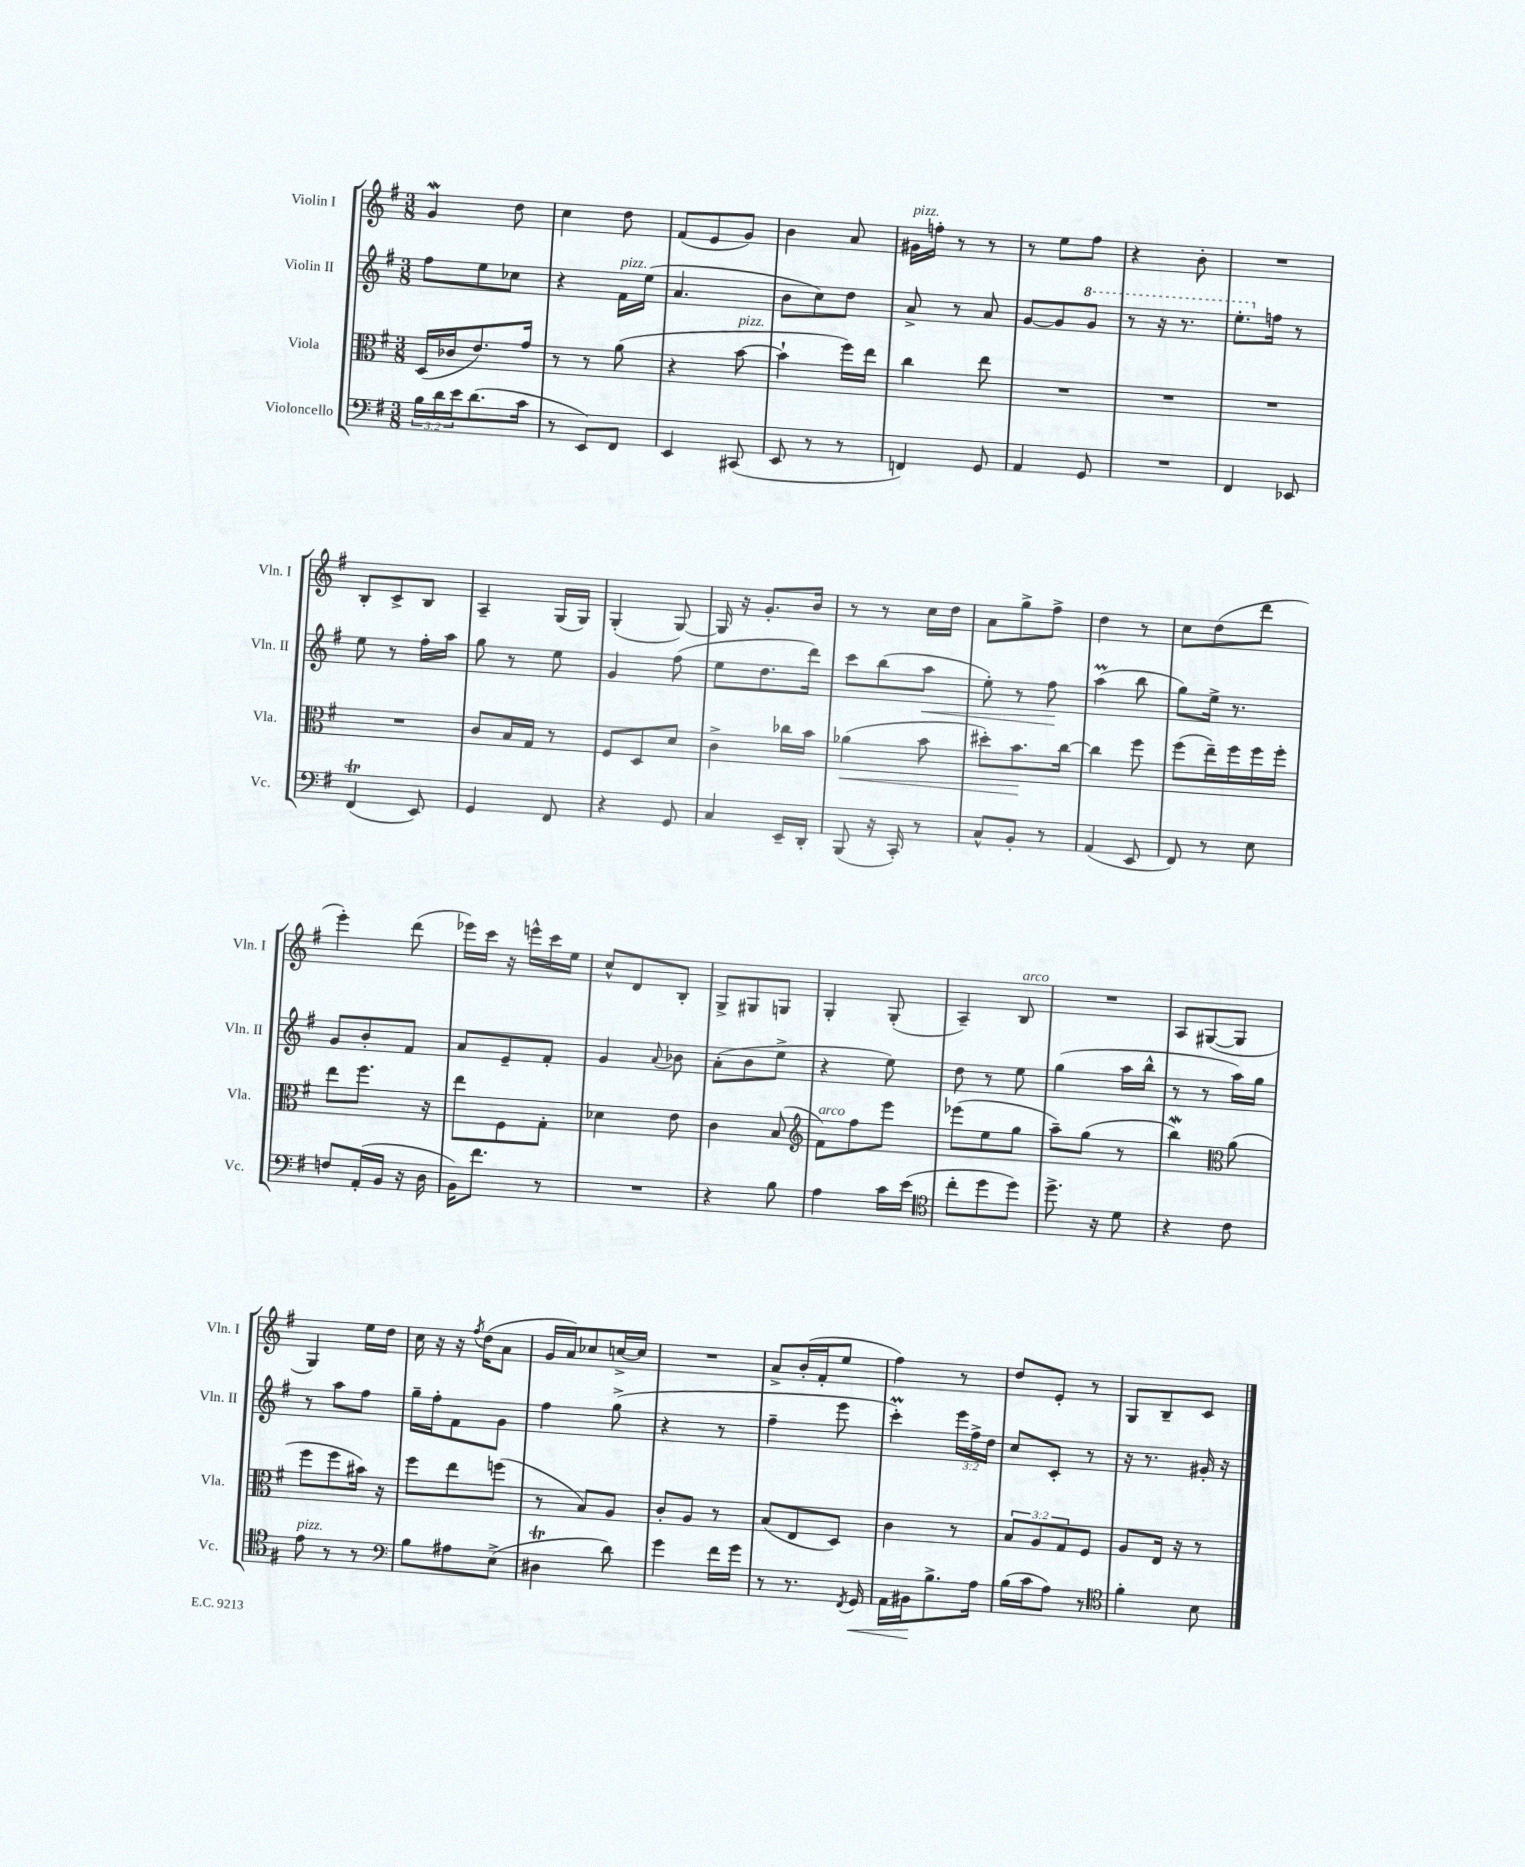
<<
\new StaffGroup <<
\new Staff = "s0" \with { instrumentName = "Violin I" shortInstrumentName = "Vln. I" } {
    \clef treble \key g \major \numericTimeSignature \time 3/8
    g'4\mordent d''8 |
    c''4 d''8 |
    fis'8( e'8 g'8) |
    b'4 a'8 |
    gis'16^\markup { \italic "pizz." } f''16-. r8 r8 |
    r8 e''8 fis''8 |
    r4 b'8-. |
    R4. |
    b8-. c'8-> b8 |
    a4-- g16( g16) |
    g4-.( g8~) |
    g16 r16 g'8.-. b'16 |
    r8 r8 c''16 d''16 |
    a'8 g''8-> fis''8-> |
    d''4 r8 |
    c''8 d''8( d'''8 |
    e'''4-.) d'''8( |
    ees'''16) c'''16 r16 e'''16-^ c'''16 e''16 |
    c''8-^ d'8 b8-. |
    g8-> gis8 g8 |
    g4-. g8-.( |
    a4--) b8^\markup { \italic "arco" } |
    R4. |
    a8 gis8~( gis8 |
    g4) e''16 d''16 |
    c''16 r16 r16 \acciaccatura { fis''8 } d''16( a'8 |
    g'16 a'16) ces''8 c''16~-> c''16 |
    R4. |
    a'8-> b'16-.( fis'16-. e''8 |
    fis''4) r8 |
    d''8 e'8-. r8 |
    g8 b8-- c'8 \bar "|." |
}
\new Staff = "s1" \with { instrumentName = "Violin II" shortInstrumentName = "Vln. II" } {
    \clef treble \key g \major \numericTimeSignature \time 3/8 \override Staff.TupletNumber.text = #tuplet-number::calc-fraction-text
    fis''8 e''8 ces''8 |
    r4 fis'16^\markup { \italic "pizz." } e''16( |
    a'4. |
    b'8 c''8) d''8 |
    a'8-> r8 a'8 |
    g'8~ g'8 \ottava #1 g''8 |
    r8 r16 r8. |
    e'''8.-. \ottava #0 f''16 r8 |
    e''8 r8 fis''16-. a''16 |
    g''8 r8 e''8 |
    g'4 fis''8( |
    e''8 d''8. d'''16) |
    c'''8 b''8( a''8\< |
    e''8-.) r8 fis''8\! |
    a''4\prall( b''8 |
    g''8) e''16-> r8. |
    g'8 b'8-. fis'8 |
    a'8 e'8-- fis'8-. |
    g'4 \appoggiatura { a'8 } bes'8 |
    a'8-.( b'8 e''8-> |
    r4 e''8) |
    d''8 r8 e''8 |
    g''4( a''16 b''16-^ |
    r8 r8 a''16) g''16 |
    r8 a''8 fis''8 |
    g''16-- fis''16-. fis'8 g'8 |
    fis''4 g''8->( |
    r4 r8 |
    fis''4-- e'''8 |
    c'''4-.\prall) \tuplet 3/2 { e'''16 fis''16-> d''16 } |
    c''8 c'8-. r8 |
    r16 r8. gis'16-. r16 \bar "|." |
}
\new Staff = "s2" \with { instrumentName = "Viola" shortInstrumentName = "Vla." } {
    \clef alto \key g \major \numericTimeSignature \time 3/8 \override Staff.TupletNumber.text = #tuplet-number::calc-fraction-text
    d16( ces'16 e'8.) g'16 |
    r8 r8 a'8( |
    r4 b'8~^\markup { \italic "pizz." } |
    b'4-! fis''16) e''16 |
    c''4 e''8 |
    R4. |
    R4. |
    R4. |
    R4. |
    c'8 b16 g16 r8 |
    fis8 d8 d'8 |
    c'4-> ces''16 b'16 |
    aes'4\<( b'8 |
    dis''8-.) b'8.\! c''16~ |
    c''4 fis''8 |
    fis''8( e''16--) fis''16 fis''16 fis''16-. |
    e''8 fis''8. r16 |
    e''8 fis8 g8-. |
    des'4 e'8 |
    c'4 b8( |
    \clef treble fis'8^\markup { \italic "arco" }) fis''8 e'''8 |
    ees'''8( e''8 g''8 |
    a''8--) g''8( r8 |
    b''4\mordent) \clef alto a'8( |
    fis''8 fis''8 bis'16) r16 |
    fis''8 e''8 f''8( |
    r8 b8) a8 |
    c'8-. a8 r8 |
    b8( e8 d8) |
    c'4 r8 |
    \tuplet 3/2 { b8 a8 g8 } fis8 |
    a8 e16 r16 r8 \bar "|." |
}
\new Staff = "s3" \with { instrumentName = "Violoncello" shortInstrumentName = "Vc." } {
    \clef bass \key g \major \numericTimeSignature \time 3/8 \override Staff.TupletNumber.text = #tuplet-number::calc-fraction-text
    \tuplet 3/2 { b16 d'16 e'16 } d'8.( c'16 |
    r8 e,8) fis,8 |
    e,4 cis,8( |
    e,8 r8 r8 |
    f,4) g,8 |
    a,4 g,8 |
    R4. |
    fis,4 ees,8 |
    fis,4\trill( e,8) |
    g,4 fis,8 |
    r4 g,8 |
    c4 e,16-- d,16-. |
    b,,8( r16 c,16-.) r8 |
    c8-^ b,8-. r8 |
    a,4( e,8 |
    fis,8) r8 e8 |
    f8 a,16-.( b,16 r16 d16 |
    b,16) fis'8. r8 |
    R4. |
    r4 b8 |
    a4 c'16 e'16( |
    \clef tenor c''8-. d''8 d''8) |
    d''8.-> r16 d'8 |
    r4 c'8 |
    e'8^\markup { \italic "pizz." } r8 r8 |
    \clef bass b8 ais8 e8->( |
    dis4\trill d'8) |
    g'4 fis'16 g'16 |
    r8 r8. \acciaccatura { fis,8 } g,16\< |
    a,16 bis,16\! b8.-> a16 |
    b16( c'16 a8) r8 |
    \clef tenor fis'4-. b8 \bar "|." |
}
>>
>>
\layout { \context { \Score \remove "Bar_number_engraver" } }
